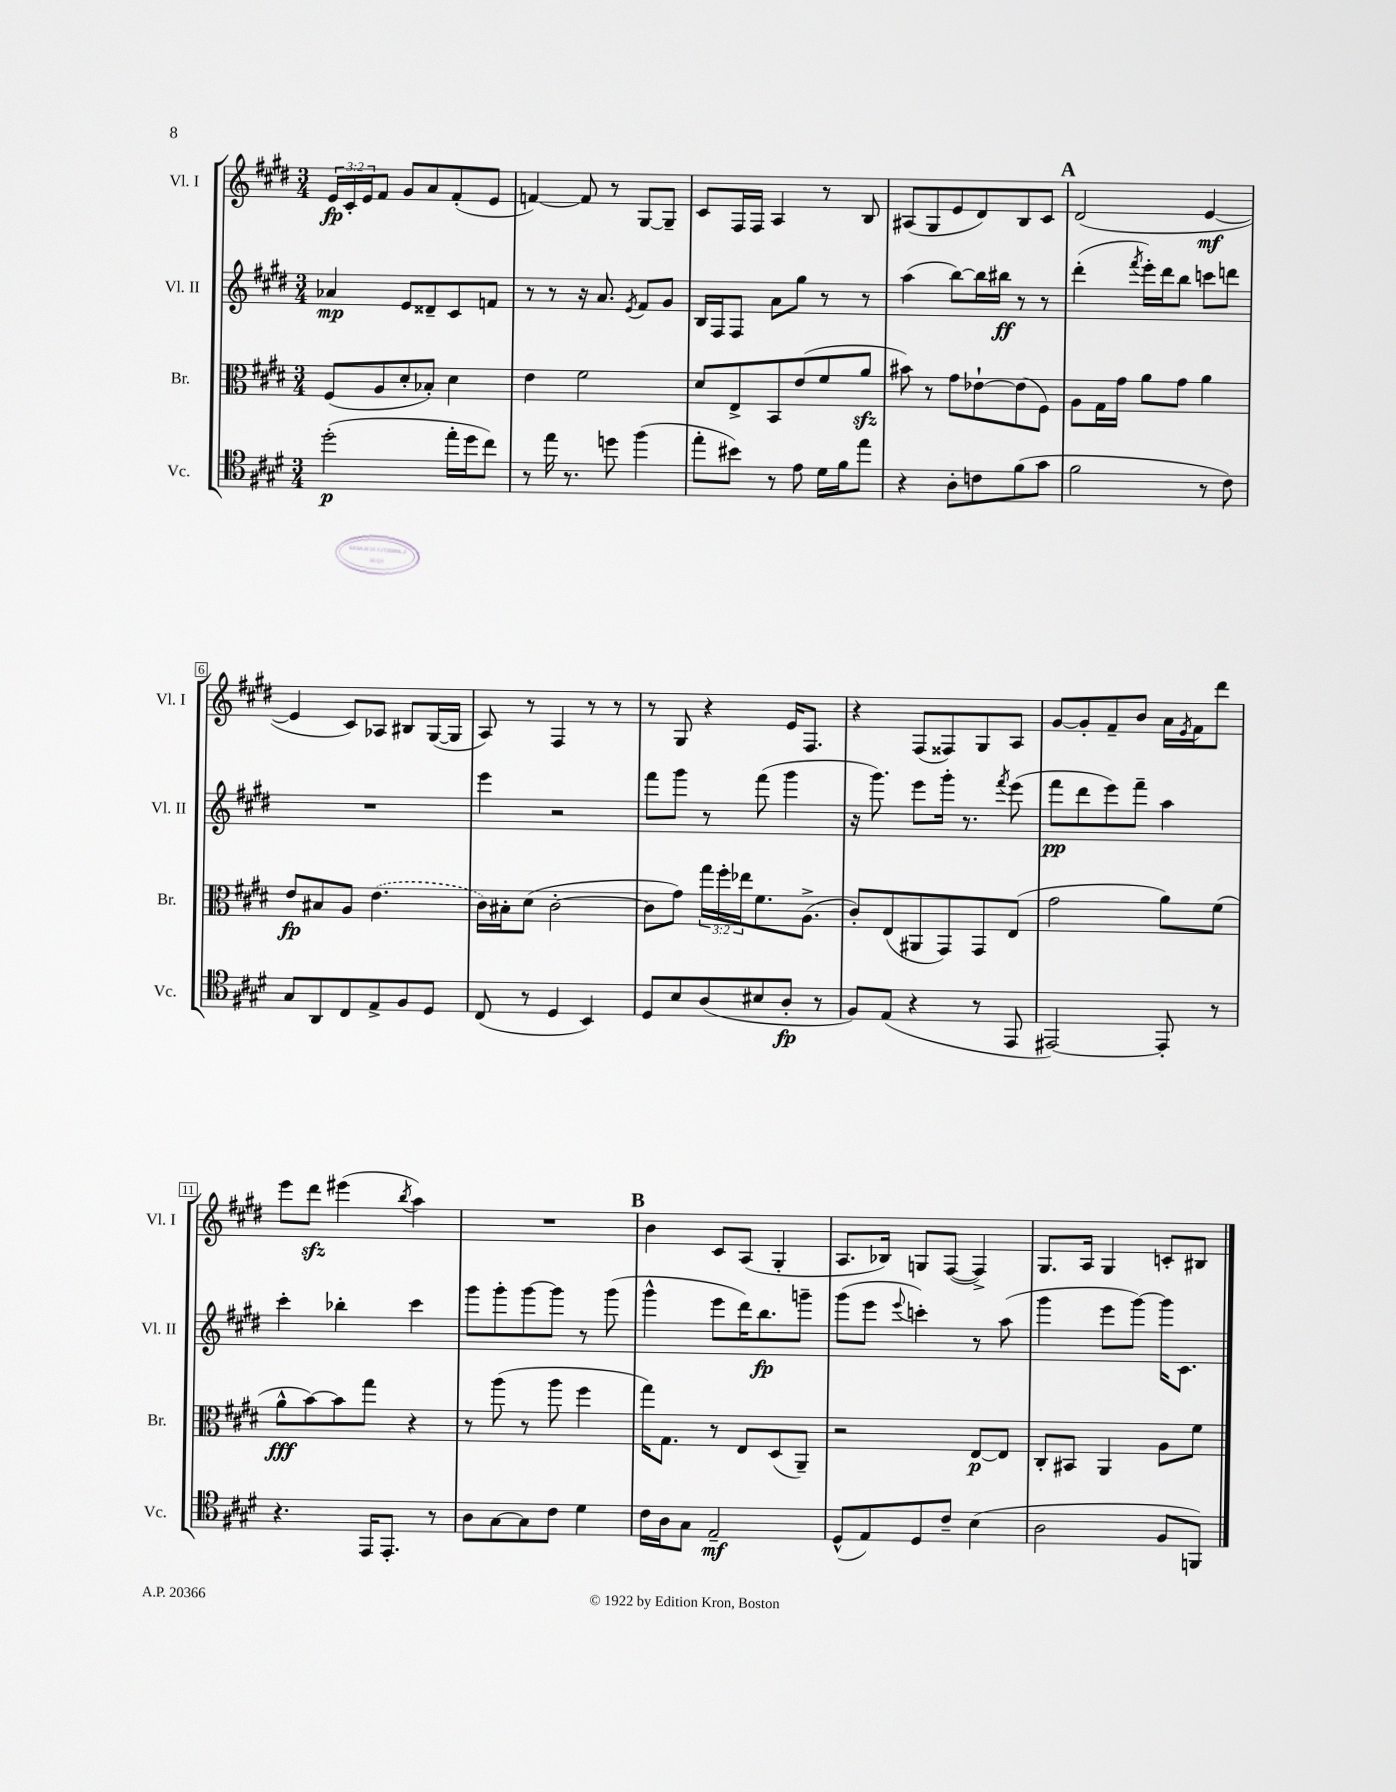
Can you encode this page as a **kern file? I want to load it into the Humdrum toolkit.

**kern	**kern	**kern	**kern
*staff4	*staff3	*staff2	*staff1
*clefC4	*clefC3	*clefG2	*clefG2
*k[f#c#g#d#]	*k[f#c#g#d#]	*k[f#c#g#d#]	*k[f#c#g#d#]
*M3/4	*M3/4	*M3/4	*M3/4
(2dd#'\	(8F#/L	4a-/	24e/LL
.	.	.	24c#'/
.	.	.	24e/J
.	8A/	.	8f#/J
.	8d#'/	8e/L	8g#/L
.	8B-'/J)	8d##~/	8a/
16ee'\LL	4d#\	8c#/	(8f#'/
16dd#\J	.	.	.
8cc#\J)	.	8f/J	8e/J
=	=	=	=
8r	4e\	8r	[4f/)
16ee\	.	8r	.
8.r	.	.	.
.	2f#\	16r	8f/]
.	.	8.a/	.
8dd\	.	.	8r
.	.	8qe/	.
(4ff#\	.	8f#/L	[8G#/L
.	.	8g#/J	8G#~/]J
=	=	=	=
8ee'\L	8d#/L	16B/LL	8c#/L
.	.	16F#/J	.
8b#\J)	8E^/	8F#/J	16F#/L
.	.	.	16F#/JJ
8r	8BB/	8a\L	4A/
8e\	(8e/	8gg#\J	.
16d#\LL	8f#/	8r	8r
16f#\J	.	.	.
8ee\J	8a/J	8r	8B/
=	=	=	=
4r	8b#\)	(4aa\	(8A#/L
.	8r	.	8G#/
8A'\L	8g#\L	[8bb\L)	8e/
8c\	[8e-`\	16bb\]L	8d#/)
.	.	16bb#\JJ	.
(8f#\	(8e-\]	8r	8B/
8g#\J	8F#\J)	8r	8c#/J
=	=	=	=
2f#\	8A\L	(4ddd#'\	(2d#/
.	16G#\L	.	.
.	16g#\JJ	.	.
.	.	8qfff#/	.
.	8a\L	16eee'\LL)	.
.	.	16ddd#\J	.
.	8g#\J	8bb\J	.
8r	4a\	8ccc\L	[4e/
8c#\)	.	8ddd\J	.
=	=	=	=
8G#/L	8e/L	2.r	4e/]
8AA/	8B#/	.	.
8C#/	8A/J	.	8c#/L)
8E^/	(4.e\	.	8A-/J
8F#/	.	.	8B#/L
8D#/J	.	.	([16G#/L
.	.	.	16G#/]JJ
=	=	=	=
(8C#/	16c#\LL)	4eee\	8A/)
.	16B#'\J	.	.
8r	(8d#\J	.	8r
4D#/	[2c#'\	2r	4F#/
4BB/)	.	.	8r
.	.	.	8r
=	=	=	=
8D#/L	8c#\]L	8fff#\L	8r
8B/	8g#\J)	8ggg#\J	8G#/
(8A/	24gg#\LL	8r	4r
.	24ff#'\	.	.
.	24ee-\J	.	.
8B#/	8.f#\	(8fff#\	.
8A'/J	.	4ggg#\	16e/LK
.	(8.A^\J	.	8.F#/J
8r	.	.	.
=	=	=	=
8F#/L)	8c#'/L)	16r	4r
.	.	8.ggg#\)	.
(8E/J	(8E/	.	.
4r	8AA#/	8eee\L	(8F#/L
.	8GG#/)	16ggg#'\Jk	8F##/)
.	.	8.r	.
8r	8GG#/	.	8G#/
.	.	8qfff#/	.
8EE/	(8E/J	(8eee\	8A/J
=	=	=	=
[2EE#/)	2g#\	8fff#\L	[8g#/L
.	.	8ddd#\	8g#'/]
.	.	8eee\)	8f#~/
.	.	8fff#~\J	8b/J
8EE#'/]	8a\L)	4aa\	16a\LL
.	.	.	8qe/
.	.	.	16f#\J
8r	(8f#\J	.	8ddd#\J
=	=	=	=
4.r	8a^^\L	4ccc#'\	8eee\L
.	[8b\)	.	8ddd#\J
.	8b\]	4bb-'\	(4eee#\
16EE/LK	8gg#\J	.	.
8.EE'/J	.	.	.
.	.	.	8qbb/
.	4r	4ccc#\	4aa\)
8r	.	.	.
=	=	=	=
8A\L	8r	8ggg#\L	2.r
[8G#\	(8aa\	8ggg#'\	.
8G#\]	8r	[8ggg#\	.
8c#\J	8aa\	8ggg#\]J	.
4d#\	4ff#\	8r	.
.	.	(8ggg#\	.
=	=	=	=
16c#\LL	16gg#\LK)	4ggg#^^\	4b\
16A\J	8.G#\J	.	.
8G#\J	.	.	.
2E~/	8r	8eee\L	8c#/L
.	8E/L	16ddd#\K)	(8A/J
.	.	8.bb\	.
.	(8D#/	.	4G#'/
.	8AA~/J)	8ggg~\J	.
=	=	=	=
(8D#^^/L	2r	(8ggg#\L	8.A/L
8E/)	.	8eee\J	.
.	.	.	16B-/Jk)
.	.	8qqeee/	.
8D#/	.	4ccc'\)	8G/L
8c#~/J	.	.	([8F#/J
(4B\	[8E/L	8r	4F#^/])
.	8E/]J	(8aa\	.
=	=	=	=
2A\	8C#'/L	4ggg#\	8.G#/L
.	8BB#/J	.	.
.	.	.	16A/Jk
.	4AA/	8eee\L	4G#/
.	.	[8ggg#\J)	.
8F#/L	8A\L	16ggg#\]LK	8c'/L
.	.	8.c#\J	.
8FF/J)	8f#\J	.	8B#/J
==	==	==	==
*-	*-	*-	*-
